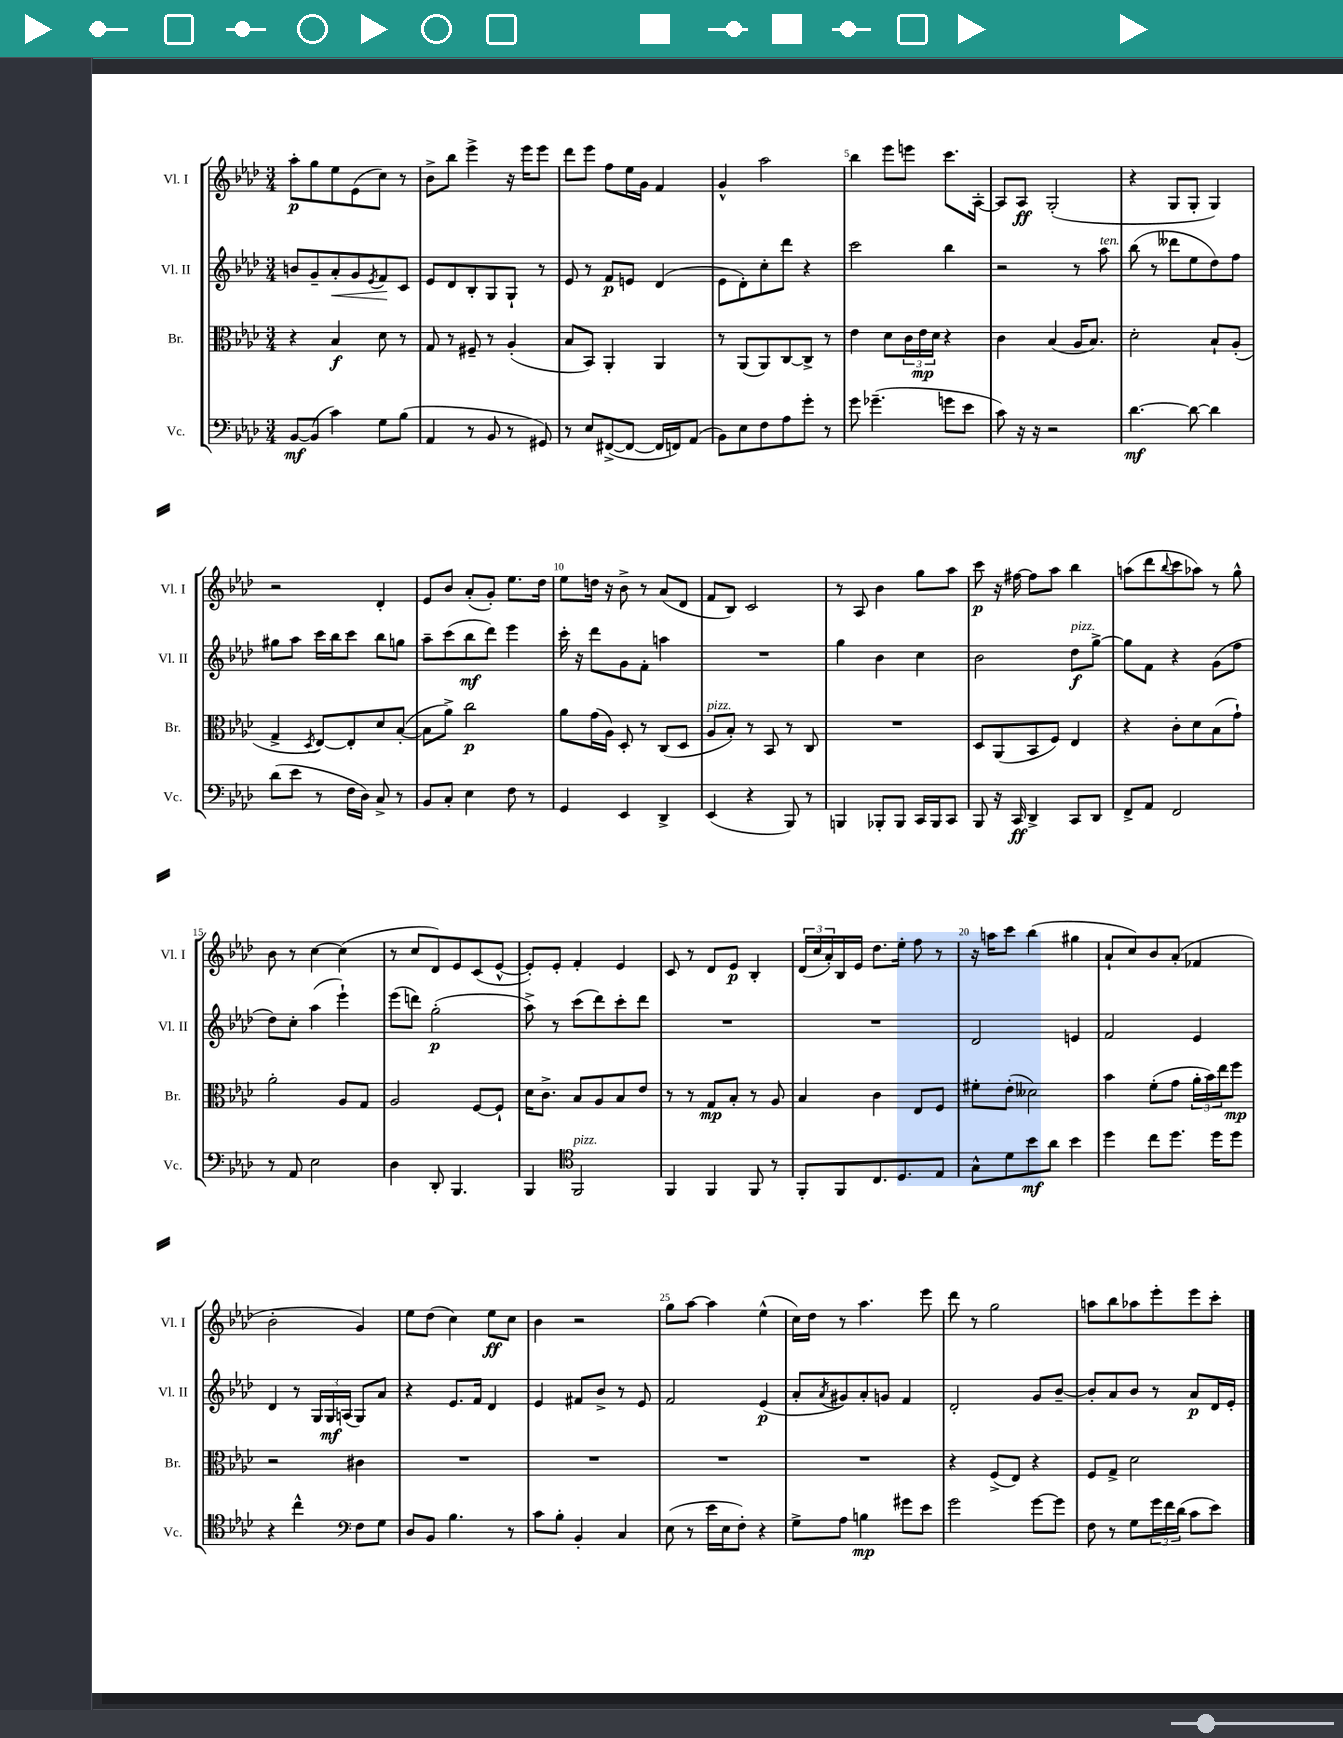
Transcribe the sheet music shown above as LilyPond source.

<<
\new StaffGroup <<
\new Staff = "s0" \with { instrumentName = "Vl. I" shortInstrumentName = "Vl. I" } {
    \clef treble \key aes \major \numericTimeSignature \time 3/4
    aes''8-.\p g''8 ees''8 ees'8( c''8) r8 |
    bes'8-> bes''8 ees'''4-> r16 ees'''16 ees'''8 |
    des'''8 ees'''8 f''8 ees''16 g'16 f'4 |
    g'4-^ aes''2 |
    bes''4 ees'''8 e'''8 c'''8. aes16~-. |
    aes8 aes8\ff g2-.( |
    r4 g8 g8-. g4) |
    r2 des'4-. |
    ees'8 bes'8 aes'8-.( g'8-.) ees''8. des''16 |
    ees''8 d''16 r16 bes'8-> r8 aes'8( des'8 |
    f'8 bes8) c'2 |
    r8 aes8 bes'4 g''8 aes''8 |
    c'''8\p r16 fis''16~ fis''8 aes''8 bes''4 |
    a''8( des'''8 \appoggiatura { bes''8 } c'''8 aes''8) r8 g''8-^ |
    bes'8 r8 c''4~ c''4( |
    r8 c''8 des'8) ees'8 c'8( ees'8~-^ |
    ees'8-.) ees'8-. f'4-. ees'4 |
    c'8 r8 des'8 ees'8\p bes4-. |
    \tuplet 3/2 { des'16( c''16 aes'16-.) } bes16 ees'16 des''8. ees''16-. f''8 r8 |
    r16 a''16 c'''8 bes''4( gis''4 |
    aes'8-! c''8) bes'8 aes'8-.( fes'4 |
    bes'2-. g'4) |
    ees''8 des''8( c''4) ees''8\ff c''8 |
    bes'4 r2 |
    g''8 aes''8~ aes''4 ees''4-^( |
    c''16) des''16 r8 aes''4. ees'''8 |
    des'''8 r8 g''2 |
    a''8 bes''8 aes''8 ees'''8-. ees'''8 c'''8-. \bar "|." |
}
\new Staff = "s1" \with { instrumentName = "Vl. II" shortInstrumentName = "Vl. II" } {
    \clef treble \key aes \major \numericTimeSignature \time 3/4
    b'8 g'8-- aes'8-.\< g'8 \acciaccatura { ees'8 } f'8\! c'8 |
    ees'8 des'8 bes8-. g8 g8-! r8 |
    ees'8 r8 f'8\p e'8 des'4( |
    ees'8 des'8-.) c''8-. des'''8 r4 |
    c'''2 bes''4 |
    r2 r8 aes''8^\markup { \italic "ten." } |
    bes''8( r8 deses'''8 ees''8 des''8) f''8 |
    gis''8 aes''8 c'''16 bes''16 c'''8 bes''8 g''8 |
    aes''8-- c'''8( bes''8\mf des'''8) ees'''4 |
    c'''16-. r16 des'''8 g'8 f'8-. a''4 |
    R2. |
    g''4 bes'4 c''4 |
    bes'2 des''8\f^\markup { \italic "pizz." } g''8~-> |
    g''8 f'8 r4 g'8( f''8 |
    des''8) c''8-. aes''4( ees'''4-!) |
    ees'''8( d'''8) g''2-.\p( |
    aes''8->) r8 c'''8( des'''8) c'''8-. des'''8 |
    R2. |
    R2. |
    des'2 e'4 |
    f'2 ees'4 |
    des'4 r8 \tuplet 3/2 { g16 g16\mf a16( } g8) aes'8 |
    r4 ees'8. f'16 des'4 |
    ees'4 fis'8 bes'8-> r8 ees'8 |
    f'2 ees'4\p( |
    aes'8-. \acciaccatura { aes'8 } gis'8) aes'8-. g'8 f'4 |
    des'2-. g'8 bes'8~-- |
    bes'8-. aes'8 bes'8 r8 aes'8\p des'16 ees'16-. \bar "|." |
}
\new Staff = "s2" \with { instrumentName = "Br." shortInstrumentName = "Br." } {
    \clef alto \key aes \major \numericTimeSignature \time 3/4
    r4 bes4\f des'8 r8 |
    g8 r8 fis8-- r8 aes4-.( |
    bes8 bes,8) aes,4-. aes,4 |
    r8 aes,8( aes,8) c8~ c8-> r8 |
    ees'4 des'8 \tuplet 3/2 { c'16 ees'16\mp des'16 } r4 |
    c'4 bes4( aes16 bes8.) |
    des'2-. bes8-! aes8-.( |
    g4-> \acciaccatura { des8 } ees8~) ees8-. des'8 bes8~-.( |
    bes8 aes'8->) c''2\p |
    aes'8 g'16( aes16) des8-. r8 c8( des8 |
    aes8^\markup { \italic "pizz." } bes8-.) r8 bes,8 r8 c8 |
    R2. |
    des8 aes,8( bes,8 f8) ees4 |
    r4 c'8-. des'8 bes8( g'8-!) |
    aes'2-. aes8 g8 |
    aes2 f8~ f8-! |
    des'16 c'8.-> bes8 aes8 bes8 ees'8 |
    r8 r8 g8\mp bes8-. r8 aes8 |
    bes4 c'4 ees8 f8 |
    fis'8-. ees'8-.( deses'2) |
    bes'4 f'8-.( g'8 \tuplet 3/2 { aes'16-. bes'16) ees''16 } f''8\mp |
    r2 cis'4 |
    R2. |
    R2. |
    R2. |
    R2. |
    r4 f8->( ees8) r4 |
    f8 g8-> des'2 \bar "|." |
}
\new Staff = "s3" \with { instrumentName = "Vc." shortInstrumentName = "Vc." } {
    \clef bass \key aes \major \numericTimeSignature \time 3/4
    bes,8~\mf bes,8( c'4) g8 bes8( |
    aes,4 r8 bes,8 r8 gis,8) |
    r8 ees8 fis,8~->( fis,8~ fis,16 f,16) aes,8( |
    bes,8) ees8 f8 aes8 g'8-. r8 |
    g'8 ges'4.--( g'8 ees'8 |
    c'8) r16 r16 r2 |
    des'4.~\mf des'8~ des'4 |
    des'8( ees'8 r8 f16 des16) c8-> r8 |
    bes,8 c8-. ees4 f8 r8 |
    g,4 ees,4 des,4-> |
    ees,4( r4 bes,,8) r8 |
    b,,4 bes,,8-. bes,,8 c,16 bes,,16 c,8 |
    bes,,8 r16 c,16\ff des,4-> c,8 des,8 |
    f,8-> aes,8 f,2 |
    r8 aes,8 ees2 |
    des4 des,8-. bes,,4. |
    bes,,4 \clef tenor f,2^\markup { \italic "pizz." } |
    f,4 f,4 f,8 r8 |
    f,8-. f,8 c8. des8. ees8 |
    g8-^ des'8 bes'8\mf aes'8 bes'4 |
    des''4 c''8 des''8. des''16 des''8 |
    r4 c''4-^ \clef bass f8 g8 |
    des8 bes,8 bes4. r8 |
    c'8 bes8-. bes,4-. c4 |
    ees8( r8 ees'16 ees16 f8-.) r4 |
    g8-> aes8 b4\mp gis'8 ees'8 |
    g'2 g'8~ g'8 |
    f8 r8 g8 \tuplet 3/2 { g'16 f'16 des'16( } c'8 ees'8) \bar "|." |
}
>>
>>
\layout { \context { \Score \override BarNumber.break-visibility = ##(#f #t #t) barNumberVisibility = #(every-nth-bar-number-visible 5) } }
